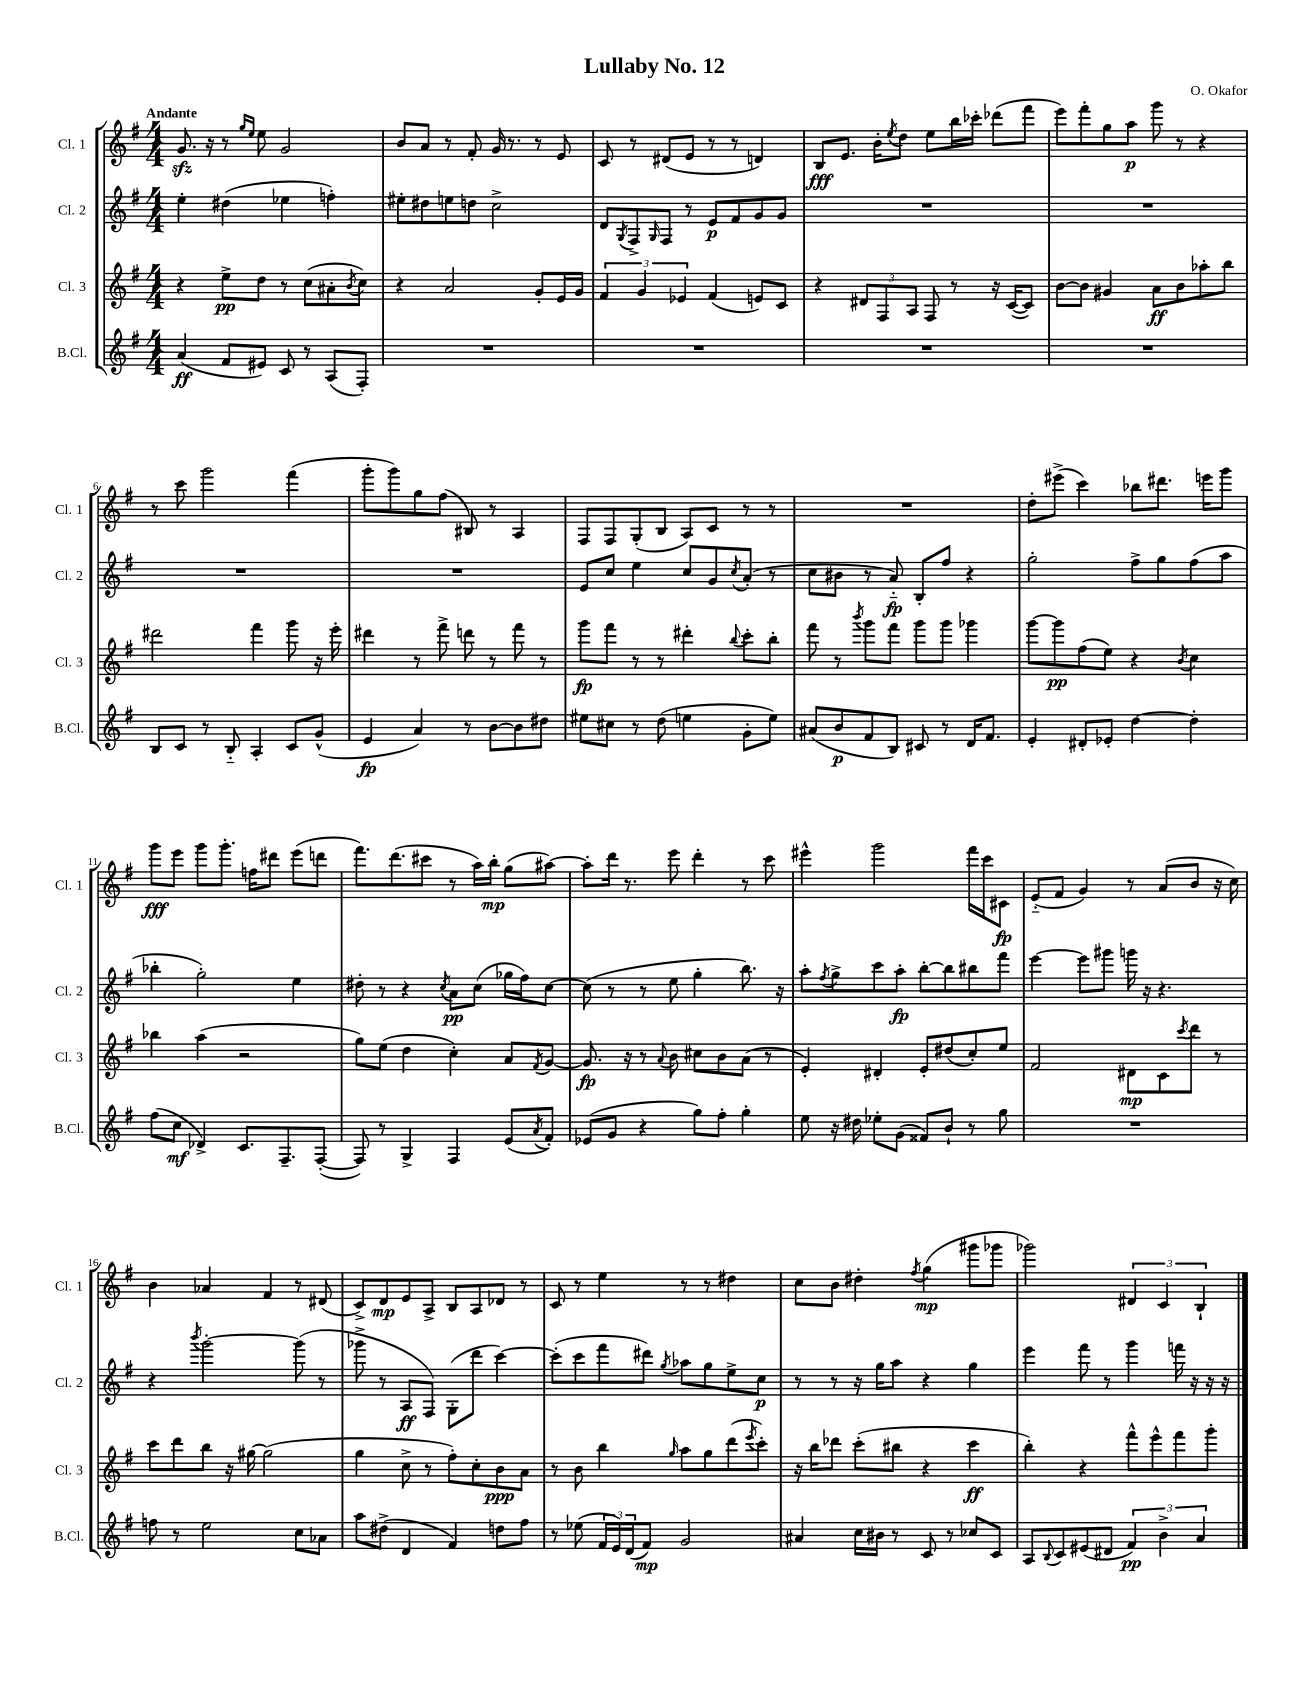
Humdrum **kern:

**kern	**dynam	**kern	**dynam	**kern	**dynam	**kern	**dynam
*part4	*part4	*part3	*part3	*part2	*part2	*part1	*part1
*staff4	*staff4	*staff3	*staff3	*staff2	*staff2	*staff1	*staff1
*I"B.Cl.	*	*I"Cl. 3	*	*I"Cl. 2	*	*I"Cl. 1	*
*I'B.Cl.	*	*I'Cl. 3	*	*I'Cl. 2	*	*I'Cl. 1	*
*clefG2	*	*clefG2	*	*clefG2	*	*clefG2	*
*k[f#]	*	*k[f#]	*	*k[f#]	*	*k[f#]	*
*M4/4	*	*M4/4	*	*M4/4	*	*M4/4	*
=1	=1	=1	=1	=1	=1	=1	=1
!	!	!	!	!	!	!LO:TX:a:B:t=Andante	!
(4a/	ff	4r	.	4ee'\	.	8.gzz/	.
.	.	.	.	.	.	16r	.
8f#/L	.	8ee^\L	pp	(4dd#X\	.	8r	.
.	.	.	.	.	.	16qqgg/LL	.
.	.	.	.	.	.	16qqee/JJ	.
8e#X/J)	.	8dd\J	.	.	.	8ee\	.
8c/	.	8r	.	4ee-X\	.	2g/	.
8r	.	(8cc\L	.	.	.	.	.
(8A/L	.	8a#X'\	.	4ffn'\)	.	.	.
.	.	8qb/	.	.	.	.	.
8F#'/J)	.	8cc\J)	.	.	.	.	.
=2	=2	=2	=2	=2	=2	=2	=2
1r	.	4r	.	8ee#X'\L	.	8b/L	.
.	.	.	.	8dd#X\	.	8a/J	.
.	.	2a/	.	8een\	.	8r	.
.	.	.	.	8ddn\J	.	8f#'/	.
.	.	.	.	2cc^\	.	16g/	.
.	.	.	.	.	.	8.r	.
.	.	8g'/L	.	.	.	8r	.
.	.	16e/L	.	.	.	8e/	.
.	.	16g/JJ	.	.	.	.	.
=3	=3	=3	=3	=3	=3	=3	=3
1r	.	6f#/	.	8d/L	.	8c/	.
.	.	.	.	8qG/	.	.	.
.	.	.	.	8F#^/	.	8r	.
.	.	6g/	.	.	.	.	.
.	.	.	.	16qqG/	.	.	.
.	.	.	.	8F#/J	.	(8d#X/L	.
.	.	6e-X/	.	.	.	.	.
.	.	.	.	8r	.	8e/J	.
.	.	(4f#/	.	8e/L	p	8r	.
.	.	.	.	8f#/	.	8r	.
.	.	8en/L)	.	8g/	.	4dn/)	.
.	.	8c/J	.	8g/J	.	.	.
=4	=4	=4	=4	=4	=4	=4	=4
1r	.	4r	.	1r	.	8B/L	fff
.	.	.	.	.	.	8.e/J	.
.	.	12d#X/L	.	.	.	.	.
.	.	.	.	.	.	16b'\KL	.
.	.	12F#/	.	.	.	.	.
.	.	.	.	.	.	8qee/	.
.	.	.	.	.	.	8dd\J	.
.	.	12A/J	.	.	.	.	.
.	.	8F#/	.	.	.	8ee\L	.
.	.	8r	.	.	.	16bb\L	.
.	.	.	.	.	.	16ccc-X'\JJ	.
.	.	16r	.	.	.	(8ddd-X\L	.
.	.	([16c/KL	.	.	.	.	.
.	.	8c/J])	.	.	.	8fff#\J	.
=5	=5	=5	=5	=5	=5	=5	=5
1r	.	[8b\L	.	1r	.	8eee\L)	.
.	.	8b\J]	.	.	.	8fff#'\	.
.	.	4g#X/	.	.	.	8gg\	.
.	.	.	.	.	.	8aa\J	p
.	.	8a\L	ff	.	.	8ggg\	.
.	.	8b\	.	.	.	8r	.
.	.	8aa-X'\	.	.	.	4r	.
.	.	8bb\J	.	.	.	.	.
!!LO:LB:g=z
=6	=6	=6	=6	=6	=6	=6	=6
8B/L	.	2ddd#X\	.	1r	.	8r	.
8c/J	.	.	.	.	.	8ccc\	.
8r	.	.	.	.	.	2ggg\	.
8B/	.	.	.	.	.	.	.
4A'/	.	4fff#\	.	.	.	.	.
8c/L	.	8ggg\	.	.	.	(4fff#\	.
(8g^^/J	.	16r	.	.	.	.	.
.	.	16eee'\	.	.	.	.	.
=7	=7	=7	=7	=7	=7	=7	=7
4e/	fp	4ddd#X\	.	1r	.	8ggg'\L	.
.	.	.	.	.	.	8ggg\)	.
4a/)	.	8r	.	.	.	8gg\	.
.	.	8fff#^\	.	.	.	(8ff#\J	.
8r	.	8dddn\	.	.	.	8B#X/)	.
[8b\L	.	8r	.	.	.	8r	.
8b\]	.	8fff#\	.	.	.	4A/	.
8dd#X\J	.	8r	.	.	.	.	.
=8	=8	=8	=8	=8	=8	=8	=8
8ee#X\L	.	8ggg\L	fp	8e/L	.	8F#/L	.
8cc#X\J	.	8fff#\J	.	8cc/J	.	8F#/	.
8r	.	8r	.	4ee\	.	(8G'/	.
(8dd\	.	8r	.	.	.	8B/J	.
4een\	.	4ddd#X'\	.	8cc/L	.	8A/L)	.
.	.	.	.	8g/	.	8c/J	.
.	.	8qqbb/	.	8qcc/	.	.	.
8g'\L	.	8ccc'\L	.	(8a'/J	.	8r	.
8ee\J)	.	8bb'\J	.	8r	.	8r	.
=9	=9	=9	=9	=9	=9	=9	=9
(8a#X/L	.	8fff#\	.	8cc\L	.	1r	.
8b/	p	8r	.	8b#X\J	.	.	.
.	.	8qbbb/	.	.	.	.	.
8f#/	.	8ggg\L	.	8r	.	.	.
8B/J)	.	8fff#\J	.	8a/)	fp	.	.
8c#X/	.	8ggg\L	.	8B'/L	.	.	.
8r	.	8ggg\J	.	8ff#/J	.	.	.
16d/KL	.	4ggg-X\	.	4r	.	.	.
8.f#/J	.	.	.	.	.	.	.
=10	=10	=10	=10	=10	=10	=10	=10
4e'/	.	[8ggg\L	.	2gg'\	.	8dd'\L	.
.	.	8ggg\]	pp	.	.	(8eee#X^\J	.
8d#X'/L	.	(8ff#\	.	.	.	4ccc\)	.
8e-X'/J	.	8ee\J)	.	.	.	.	.
[4dd\	.	4r	.	8ff#^\L	.	8bb-X\L	.
.	.	.	.	8gg\	.	8.ddd#X\J	.
.	.	8qb/	.	.	.	.	.
4dd'\]	.	4cc\	.	(8ff#\	.	.	.
.	.	.	.	.	.	16eeen\KL	.
.	.	.	.	8aa\J	.	8ggg\J	.
!!LO:LB:g=z
=11	=11	=11	=11	=11	=11	=11	=11
(8ff#\L	.	4bb-X\	.	4bb-X'\	.	8ggg\L	fff
8cc\J	mf	.	.	.	.	8eee\J	.
4d-X^/)	.	(4aa\	.	2gg'\)	.	8ggg\L	.
.	.	.	.	.	.	8.ggg'\J	.
8.c/L	.	2r	.	.	.	.	.
.	.	.	.	.	.	16ffn\KL	.
.	.	.	.	.	.	8ddd#X\J	.
8.F#~/	.	.	.	.	.	.	.
.	.	.	.	4ee\	.	(8eee\L	.
([8F#'/J	.	.	.	.	.	8dddn\J	.
=12	=12	=12	=12	=12	=12	=12	=12
8F#/])	.	8gg\L)	.	8dd#X'\	.	8.fff#\L)	.
8r	.	(8ee\J	.	8r	.	.	.
.	.	.	.	.	.	(8.ddd\	.
4G^/	.	4dd\	.	4r	.	.	.
.	.	.	.	.	.	8ccc#X\J	.
.	.	.	.	8qcc/	.	.	.
4F#/	.	4cc'\)	.	8a\L	pp	8r	.
.	.	.	.	(8cc\J	.	16aa\LL)	.
.	.	.	.	.	.	16bb'\JJ	mp
(8e/L	.	8a/L	.	16gg-X\LL	.	(8gg\L	.
.	.	.	.	16ff#\J)	.	.	.
8qa/	.	8qf#/	.	.	.	.	.
8f#'/J)	.	[8g/J	.	[8cc\J	.	[8aa#X\J)	.
=13	=13	=13	=13	=13	=13	=13	=13
(8e-X/L	.	8.g/]	fp	(8cc\]	.	8aa#'\L]	.
8g/J	.	.	.	8r	.	16ddd\Jk	.
.	.	16r	.	.	.	8.r	.
4r	.	8r	.	8r	.	.	.
.	.	8qqa/	.	.	.	.	.
.	.	8b\	.	8ee\	.	8eee\	.
8gg\L)	.	8cc#X\L	.	4gg'\	.	4ddd'\	.
8ff#'\J	.	8b\	.	.	.	.	.
4gg'\	.	(8a\J	.	8.bb\)	.	8r	.
.	.	8r	.	.	.	8ccc\	.
.	.	.	.	16r	.	.	.
=14	=14	=14	=14	=14	=14	=14	=14
8ee\	.	4e'/)	.	8aa'\L	.	4eee#X^^\	.
.	.	.	.	8qff#/	.	.	.
16r	.	.	.	8gg^\	.	.	.
16dd#X\	.	.	.	.	.	.	.
8ee-X'\L	.	4d#X'/	.	8ccc\	.	2ggg\	.
(8g\J	.	.	.	8aa'\J	fp	.	.
8f##X/L)	.	8e'/L	.	[8bb'\L	.	.	.
8b`/J	.	(8dd#X/	.	8bb\]	.	.	.
8r	.	8cc'/)	.	8bb#X\	.	16fff#\LL	.
.	.	.	.	.	.	16ccc\J	.
8gg\	.	8ee/J	.	8fff#\J	.	8c#X\J	fp
=15	=15	=15	=15	=15	=15	=15	=15
1r	.	2f#/	.	[4eee\	.	(8e/L	.
.	.	.	.	.	.	8f#/J	.
.	.	.	.	8eee\L]	.	4g/)	.
.	.	.	.	8ggg#X\J	.	.	.
.	.	8d#X\L	mp	16gggn\	.	8r	.
.	.	.	.	16r	.	.	.
.	.	8c\	.	4.r	.	(8a/L	.
.	.	8qccc/	.	.	.	.	.
.	.	8ddd\J	.	.	.	8b/J	.
.	.	8r	.	.	.	16r	.
.	.	.	.	.	.	16cc\)	.
!!LO:LB:g=z
=16	=16	=16	=16	=16	=16	=16	=16
8ffn\	.	8ccc\L	.	4r	.	4b\	.
8r	.	8ddd\	.	.	.	.	.
.	.	.	.	8qbbb/	.	.	.
2ee\	.	8bb\J	.	[2ggg'\	.	4a-X/	.
.	.	16r	.	.	.	.	.
.	.	[16gg#X\	.	.	.	.	.
.	.	(2gg#\]	.	.	.	4f#/	.
8cc\L	.	.	.	(8ggg\]	.	8r	.
8a-X\J	.	.	.	8r	.	(8d#X/	.
=17	=17	=17	=17	=17	=17	=17	=17
8aa\L	.	4gg\	.	8ggg-X^\	.	8c^/L)	.
(8dd#X^\J	.	.	.	8r	.	8d/	mp
4d/	.	8cc^\	.	8A/L	ff	8e/	.
.	.	8r	.	8F#/J)	.	8A^/J	.
4f#/)	.	8ff#'\L)	.	(8G'\L	.	8B/L	.
.	.	8cc'\	.	8ddd\J	.	8A/	.
8ddn\L	.	8b\	ppp	[4ccc\)	.	8d-X/J	.
8ff#\J	.	8a\J	.	.	.	8r	.
=18	=18	=18	=18	=18	=18	=18	=18
8r	.	8r	.	(8ccc'\L]	.	8c/	.
(8ee-X\	.	8b\	.	8ccc\	.	8r	.
24f#/LL	.	4bb\	.	8fff#\	.	4ee\	.
24e/)	.	.	.	.	.	.	.
(24d/J	.	.	.	.	.	.	.
8f#/J)	mp	.	.	8ddd#X\J)	.	.	.
.	.	16qqgg/	.	8qgg/	.	.	.
2g/	.	8aa\L	.	8aa-X\L	.	8r	.
.	.	8gg\	.	8gg\	.	8r	.
.	.	(8ddd\	.	8ee^\	.	4dd#X\	.
.	.	8qeee/	.	.	.	.	.
.	.	8ccc'\J)	.	8cc\J	p	.	.
=19	=19	=19	=19	=19	=19	=19	=19
4a#X/	.	16r	.	8r	.	8cc\L	.
.	.	16bb\KL	.	.	.	.	.
.	.	8ddd-X\J	.	8r	.	8b\J	.
16cc\LL	.	(8ccc'\L	.	16r	.	4dd#X'\	.
16b#X\JJ	.	.	.	16gg\KL	.	.	.
8r	.	8bb#X\J	.	8aa\J	.	.	.
.	.	.	.	.	.	8qff#/	.
8c/	.	4r	.	4r	.	(4gg\	mp
8r	.	.	.	.	.	.	.
8cc-X/L	.	4ccc\	ff	4gg\	.	8ggg#X\L	.
8c/J	.	.	.	.	.	8ggg-X\J	.
=20	=20	=20	=20	=20	=20	=20	=20
8A/L	.	4bb'\)	.	4eee\	.	2ggg-X\)	.
8qqB/	.	.	.	.	.	.	.
8c/	.	.	.	.	.	.	.
(8e#X/	.	4r	.	8fff#\	.	.	.
8d#X/J	.	.	.	8r	.	.	.
6f#/)	pp	8fff#^^\L	.	4ggg\	.	6d#X/	.
.	.	8eee^^\	.	.	.	.	.
6b^\	.	.	.	.	.	6c/	.
.	.	8fff#\	.	16fffn\	.	.	.
.	.	.	.	16r	.	.	.
6a/	.	.	.	.	.	6B`/	.
.	.	8ggg'\J	.	16r	.	.	.
.	.	.	.	16r	.	.	.
==	==	==	==	==	==	==	==
*-	*-	*-	*-	*-	*-	*-	*-
